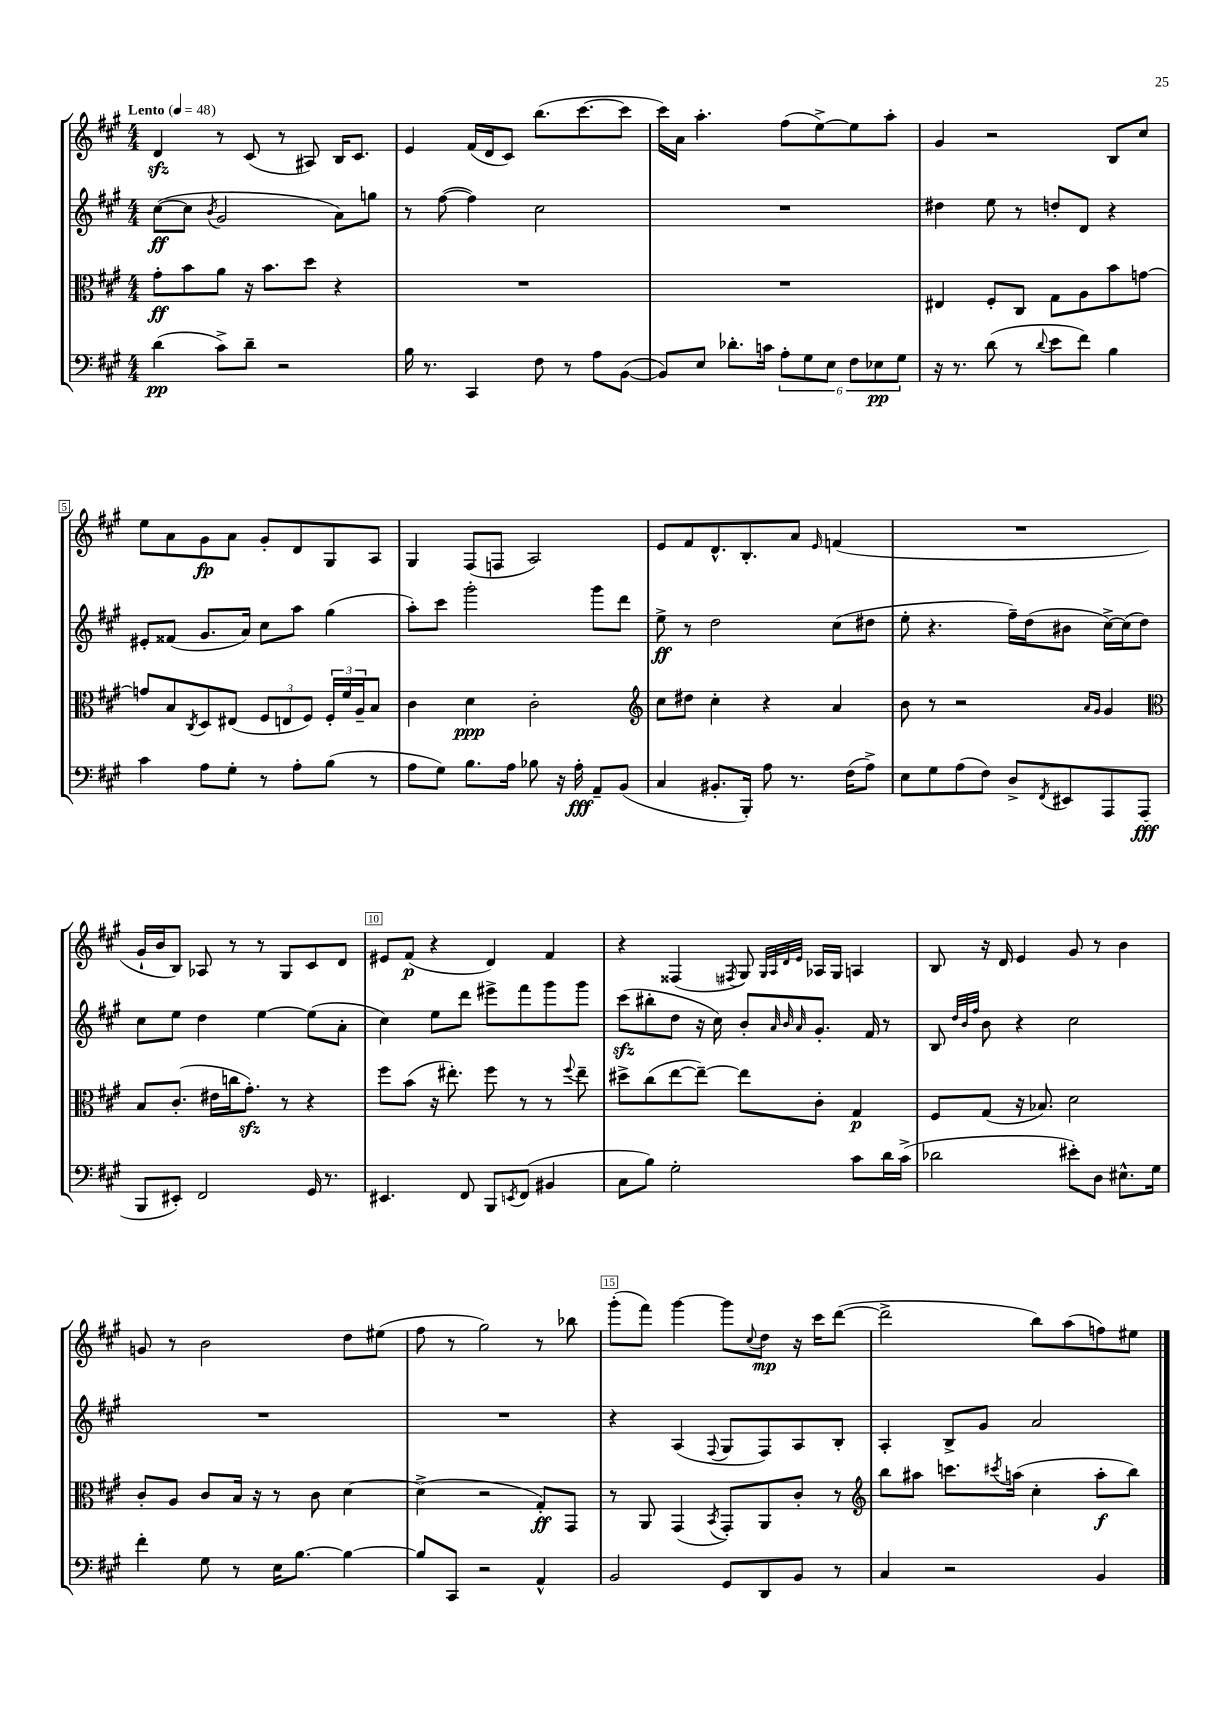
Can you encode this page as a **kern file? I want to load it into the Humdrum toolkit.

**kern	**dynam	**kern	**dynam	**kern	**dynam	**kern	**dynam
*part4	*part4	*part3	*part3	*part2	*part2	*part1	*part1
*staff4	*staff4	*staff3	*staff3	*staff2	*staff2	*staff1	*staff1
*clefF4	*	*clefC3	*	*clefG2	*	*clefG2	*
*k[f#c#g#]	*	*k[f#c#g#]	*	*k[f#c#g#]	*	*k[f#c#g#]	*
*M4/4	*	*M4/4	*	*M4/4	*	*M4/4	*
*MM48	*	*MM48	*	*MM48	*	*MM48	*
=1	=1	=1	=1	=1	=1	=1	=1
!	!	!	!	!	!	!LO:TX:a:B:t=Lento	!
(4d\	pp	8g#'\L	ff	([8cc#\L	ff	4dzz/	.
.	.	8b\	.	8cc#\J]	.	.	.
.	.	.	.	8qb/	.	.	.
8c#^\L)	.	8a\J	.	2g#/	.	8r	.
8d~\J	.	16r	.	.	.	(8c#/	.
.	.	8.b\L	.	.	.	.	.
2r	.	.	.	.	.	8r	.
.	.	8dd\J	.	.	.	8A#X/)	.
.	.	4r	.	8a\L)	.	16B/KL	.
.	.	.	.	.	.	8.c#/J	.
.	.	.	.	8ggn\J	.	.	.
=2	=2	=2	=2	=2	=2	=2	=2
16B\	.	1r	.	8r	.	4e/	.
8.r	.	.	.	.	.	.	.
.	.	.	.	([8ff#\	.	.	.
4CC#/	.	.	.	4ff#\])	.	(16f#/LL	.
.	.	.	.	.	.	16d/J	.
.	.	.	.	.	.	8c#/J)	.
8F#\	.	.	.	2cc#\	.	(8.bb\L	.
8r	.	.	.	.	.	.	.
.	.	.	.	.	.	[8.ccc#\	.
8A\L	.	.	.	.	.	.	.
([8BB\J	.	.	.	.	.	8ccc#\J]	.
=3	=3	=3	=3	=3	=3	=3	=3
8BB/L])	.	1r	.	1r	.	16ccc#\LL)	.
.	.	.	.	.	.	16a\JJ	.
8E/J	.	.	.	.	.	4.aa'\	.
8.d-X'\L	.	.	.	.	.	.	.
16cn\Jk	.	.	.	.	.	.	.
12A'\L	.	.	.	.	.	(8ff#\L	.
12G#\	.	.	.	.	.	.	.
.	.	.	.	.	.	[8ee^\)	.
12E\J	.	.	.	.	.	.	.
12F#\L	.	.	.	.	.	8ee\]	.
12E-X\	pp	.	.	.	.	.	.
.	.	.	.	.	.	8aa'\J	.
12G#\J	.	.	.	.	.	.	.
=4	=4	=4	=4	=4	=4	=4	=4
16r	.	4E#X/	.	4dd#X\	.	4g#/	.
8.r	.	.	.	.	.	.	.
(8d\	.	8F#'/L	.	8ee\	.	2r	.
8r	.	8C#/J	.	8r	.	.	.
8qqd/	.	.	.	.	.	.	.
8e\L	.	8G#\L	.	8ddn'/L	.	.	.
8f#\J)	.	8A\	.	8d/J	.	.	.
4B\	.	8b\	.	4r	.	8B/L	.
.	.	[8gn\J	.	.	.	8cc#/J	.
!!LO:LB:g=z
=5	=5	=5	=5	=5	=5	=5	=5
4c#\	.	8gn/L]	.	8e#X'/L	.	8ee\L	.
.	.	8B/	.	(8f##X/J	.	8a\	.
.	.	8qC#/	.	.	.	.	.
8A\L	.	8D/	.	8.g#/L	.	8g#\	fp
8G#'\J	.	(8E#X/J	.	.	.	8a\J	.
.	.	.	.	16a/Jk)	.	.	.
8r	.	12F#/L	.	8cc#\L	.	8g#'/L	.
.	.	12En/	.	.	.	.	.
8A'\L	.	.	.	8aa\J	.	8d/	.
.	.	12F#/J)	.	.	.	.	.
(8B\J	.	24F#'/LL	.	(4gg#\	.	8G#/	.
.	.	24f#/	.	.	.	.	.
.	.	24A~/J	.	.	.	.	.
8r	.	8B/J	.	.	.	8A/J	.
=6	=6	=6	=6	=6	=6	=6	=6
8A\L	.	4c#\	.	8aa'\L)	.	4G#/	.
8G#\J)	.	.	.	8ccc#\J	.	.	.
8.B\L	.	4d\	ppp	2ggg#'\	.	(8F#/L	.
.	.	.	.	.	.	8Fn/J	.
16A\Jk	.	.	.	.	.	.	.
8B-X\	.	2c#'\	.	.	.	2A/)	.
16r	.	.	.	.	.	.	.
16A'\	fff	.	.	.	.	.	.
8AA~/L	.	.	.	8ggg#\L	.	.	.
(8BB/J	.	.	.	8ddd\J	.	.	.
=7	=7	=7	=7	=7	=7	=7	=7
*	*	*clefG2	*	*	*	*	*
4C#/	.	8cc#\L	.	8ee^\	ff	8e/L	.
.	.	8dd#X\J	.	8r	.	8f#/	.
8.BB#X'/L	.	4cc#'\	.	2dd\	.	8.d^^/	.
16BBB'/Jk)	.	.	.	.	.	8.B'/	.
8A\	.	4r	.	.	.	.	.
8.r	.	.	.	.	.	8a/J	.
.	.	.	.	.	.	16qqe/	.
.	.	4a/	.	(8cc#\L	.	(4fn/	.
(16F#\KL	.	.	.	.	.	.	.
8A^\J)	.	.	.	8dd#X\J	.	.	.
=8	=8	=8	=8	=8	=8	=8	=8
8E\L	.	8b\	.	8ee'\	.	1r	.
8G#\	.	8r	.	4.r	.	.	.
(8A\	.	2r	.	.	.	.	.
8F#\J)	.	.	.	.	.	.	.
8D^/L	.	.	.	16ff#~\LL)	.	.	.
.	.	.	.	(16dd\J	.	.	.
8qFF#/	.	.	.	.	.	.	.
8EE#X/	.	.	.	8b#X\J	.	.	.
.	.	16qqa/LL	.	.	.	.	.
.	.	16qqg#/JJ	.	.	.	.	.
8AAA/	.	4g#/	.	[16cc#^\LL)	.	.	.
.	.	.	.	(16cc#\J]	.	.	.
(8AAA/J	fff	.	.	8dd\J)	.	.	.
!!LO:LB:g=z
=9	=9	=9	=9	=9	=9	=9	=9
*	*	*clefC3	*	*	*	*	*
8BBB/L	.	8B/L	.	8cc#\L	.	16g#`/LL	.
.	.	.	.	.	.	16b/J	.
8EE#X'/J)	.	(8.c#'/J	.	8ee\J	.	8B/J)	.
2FF#/	.	.	.	4dd\	.	8A-X/	.
.	.	16e#X\LL	.	.	.	.	.
.	.	16ccn\J	.	.	.	8r	.
.	.	8.g#zz'\J)	.	.	.	.	.
.	.	.	.	[4ee\	.	8r	.
.	.	8r	.	.	.	8G#/L	.
16GG#/	.	4r	.	(8ee\L]	.	8c#/	.
8.r	.	.	.	.	.	.	.
.	.	.	.	8a'\J	.	8d/J	.
=10	=10	=10	=10	=10	=10	=10	=10
4.EE#X/	.	8ff#\L	.	4cc#\)	.	8e#X/L	.
.	.	(8b\J	.	.	.	(8f#/J	p
.	.	16r	.	8ee\L	.	4r	.
.	.	8.ee#X'\)	.	.	.	.	.
8FF#/	.	.	.	8ddd\J	.	.	.
8BBB/L	.	8ff#\	.	8eee#X^\L	.	4d/)	.
8qEEn/	.	.	.	.	.	.	.
(8FF#/J	.	8r	.	8fff#\	.	.	.
4BB#X/	.	8r	.	8ggg#\	.	4f#/	.
.	.	8qqff#/	.	.	.	.	.
.	.	8ee#~\	.	8ggg#\J	.	.	.
=11	=11	=11	=11	=11	=11	=11	=11
8C#\L	.	8dd#X^\L	.	(8ccc#zz\L	.	4r	.
8B\J)	.	(8cc#\	.	8bb#X'\	.	.	.
2G#'\	.	[8ee\	.	8dd\J	.	(4F##X/	.
.	.	8ee~\J_)	.	16r	.	.	.
.	.	.	.	16cc#\)	.	.	.
.	.	.	.	.	.	8qF#X/	.
.	.	8ee\L]	.	8b'/L	.	8G#/)	.
.	.	.	.	.	.	32qqG#/LLL	.
.	.	.	.	32qqa/	.	32qqA/	.
.	.	.	.	32qqb/	.	32qqd/	.
.	.	.	.	32qqa/	.	32qqe/JJJ	.
.	.	8c#'\J	.	8.g#'/J	.	16A-X/LL	.
.	.	.	.	.	.	16G#/JJ	.
8c#\L	.	4G#/	p	.	.	4An/	.
.	.	.	.	16f#/	.	.	.
16d\L	.	.	.	8r	.	.	.
(16c#^\JJ	.	.	.	.	.	.	.
=12	=12	=12	=12	=12	=12	=12	=12
2d-X\	.	8F#/L	.	8B/	.	8B/	.
.	.	.	.	32qqdd/LLL	.	.	.
.	.	.	.	32qqb/	.	.	.
.	.	.	.	32qqff#/JJJ	.	.	.
.	.	(8G#/J	.	8b\	.	16r	.
.	.	.	.	.	.	16d/	.
.	.	16r	.	4r	.	4e/	.
.	.	8.B-X/)	.	.	.	.	.
8e#X'\L)	.	2d\	.	2cc#\	.	8g#/	.
8D\J	.	.	.	.	.	8r	.
8.E#X^^\L	.	.	.	.	.	4b\	.
16G#\Jk	.	.	.	.	.	.	.
!!LO:LB:g=z
=13	=13	=13	=13	=13	=13	=13	=13
4f#'\	.	8c#'/L	.	1r	.	8gn/	.
.	.	8A/J	.	.	.	8r	.
8G#\	.	8c#/L	.	.	.	2b\	.
8r	.	16B/Jk	.	.	.	.	.
.	.	16r	.	.	.	.	.
16E\KL	.	8r	.	.	.	.	.
[8.B\J	.	.	.	.	.	.	.
.	.	8c#\	.	.	.	.	.
4B\_	.	[4d\	.	.	.	8dd\L	.
.	.	.	.	.	.	(8ee#X\J	.
=14	=14	=14	=14	=14	=14	=14	=14
8B/L]	.	(4d^\]	.	1r	.	8ff#\	.
8CC#/J	.	.	.	.	.	8r	.
2r	.	2r	.	.	.	2gg#\)	.
4AA^^/	.	8G#'/L)	ff	.	.	8r	.
.	.	8GG#/J	.	.	.	8bb-X\	.
=15	=15	=15	=15	=15	=15	=15	=15
2BB/	.	8r	.	4r	.	(8ggg#'\L	.
.	.	8AA/	.	.	.	8fff#\J)	.
.	.	(4GG#/	.	(4A/	.	[4ggg#\	.
.	.	8qBB/	.	8qqF#/	.	.	.
8GG#/L	.	8GG#'/L)	.	8G#/L	.	8ggg#\L]	.
.	.	.	.	.	.	8qqcc#/	.
8DD/	.	8AA/	.	8F#/)	.	8dd\J	mp
8BB/J	.	8c#'/J	.	8A/	.	16r	.
.	.	.	.	.	.	16ccc#\KL	.
8r	.	8r	.	8B'/J	.	([8ddd\J	.
=16	=16	=16	=16	=16	=16	=16	=16
*	*	*clefG2	*	*	*	*	*
4C#/	.	8bb\L	.	4A'/	.	2ddd^\]	.
.	.	8aa#X\J	.	.	.	.	.
2r	.	8.cccn\L	.	8B^/L	.	.	.
.	.	.	.	8g#/J	.	.	.
.	.	8qccc#X/	.	.	.	.	.
.	.	(16aan\Jk	.	.	.	.	.
.	.	4cc#'\	.	2a/	.	8bb\L)	.
.	.	.	.	.	.	(8aa\	.
4BB/	.	8aa'\L	f	.	.	8ffn\)	.
.	.	8bb\J)	.	.	.	8ee#X\J	.
==	==	==	==	==	==	==	==
*-	*-	*-	*-	*-	*-	*-	*-
